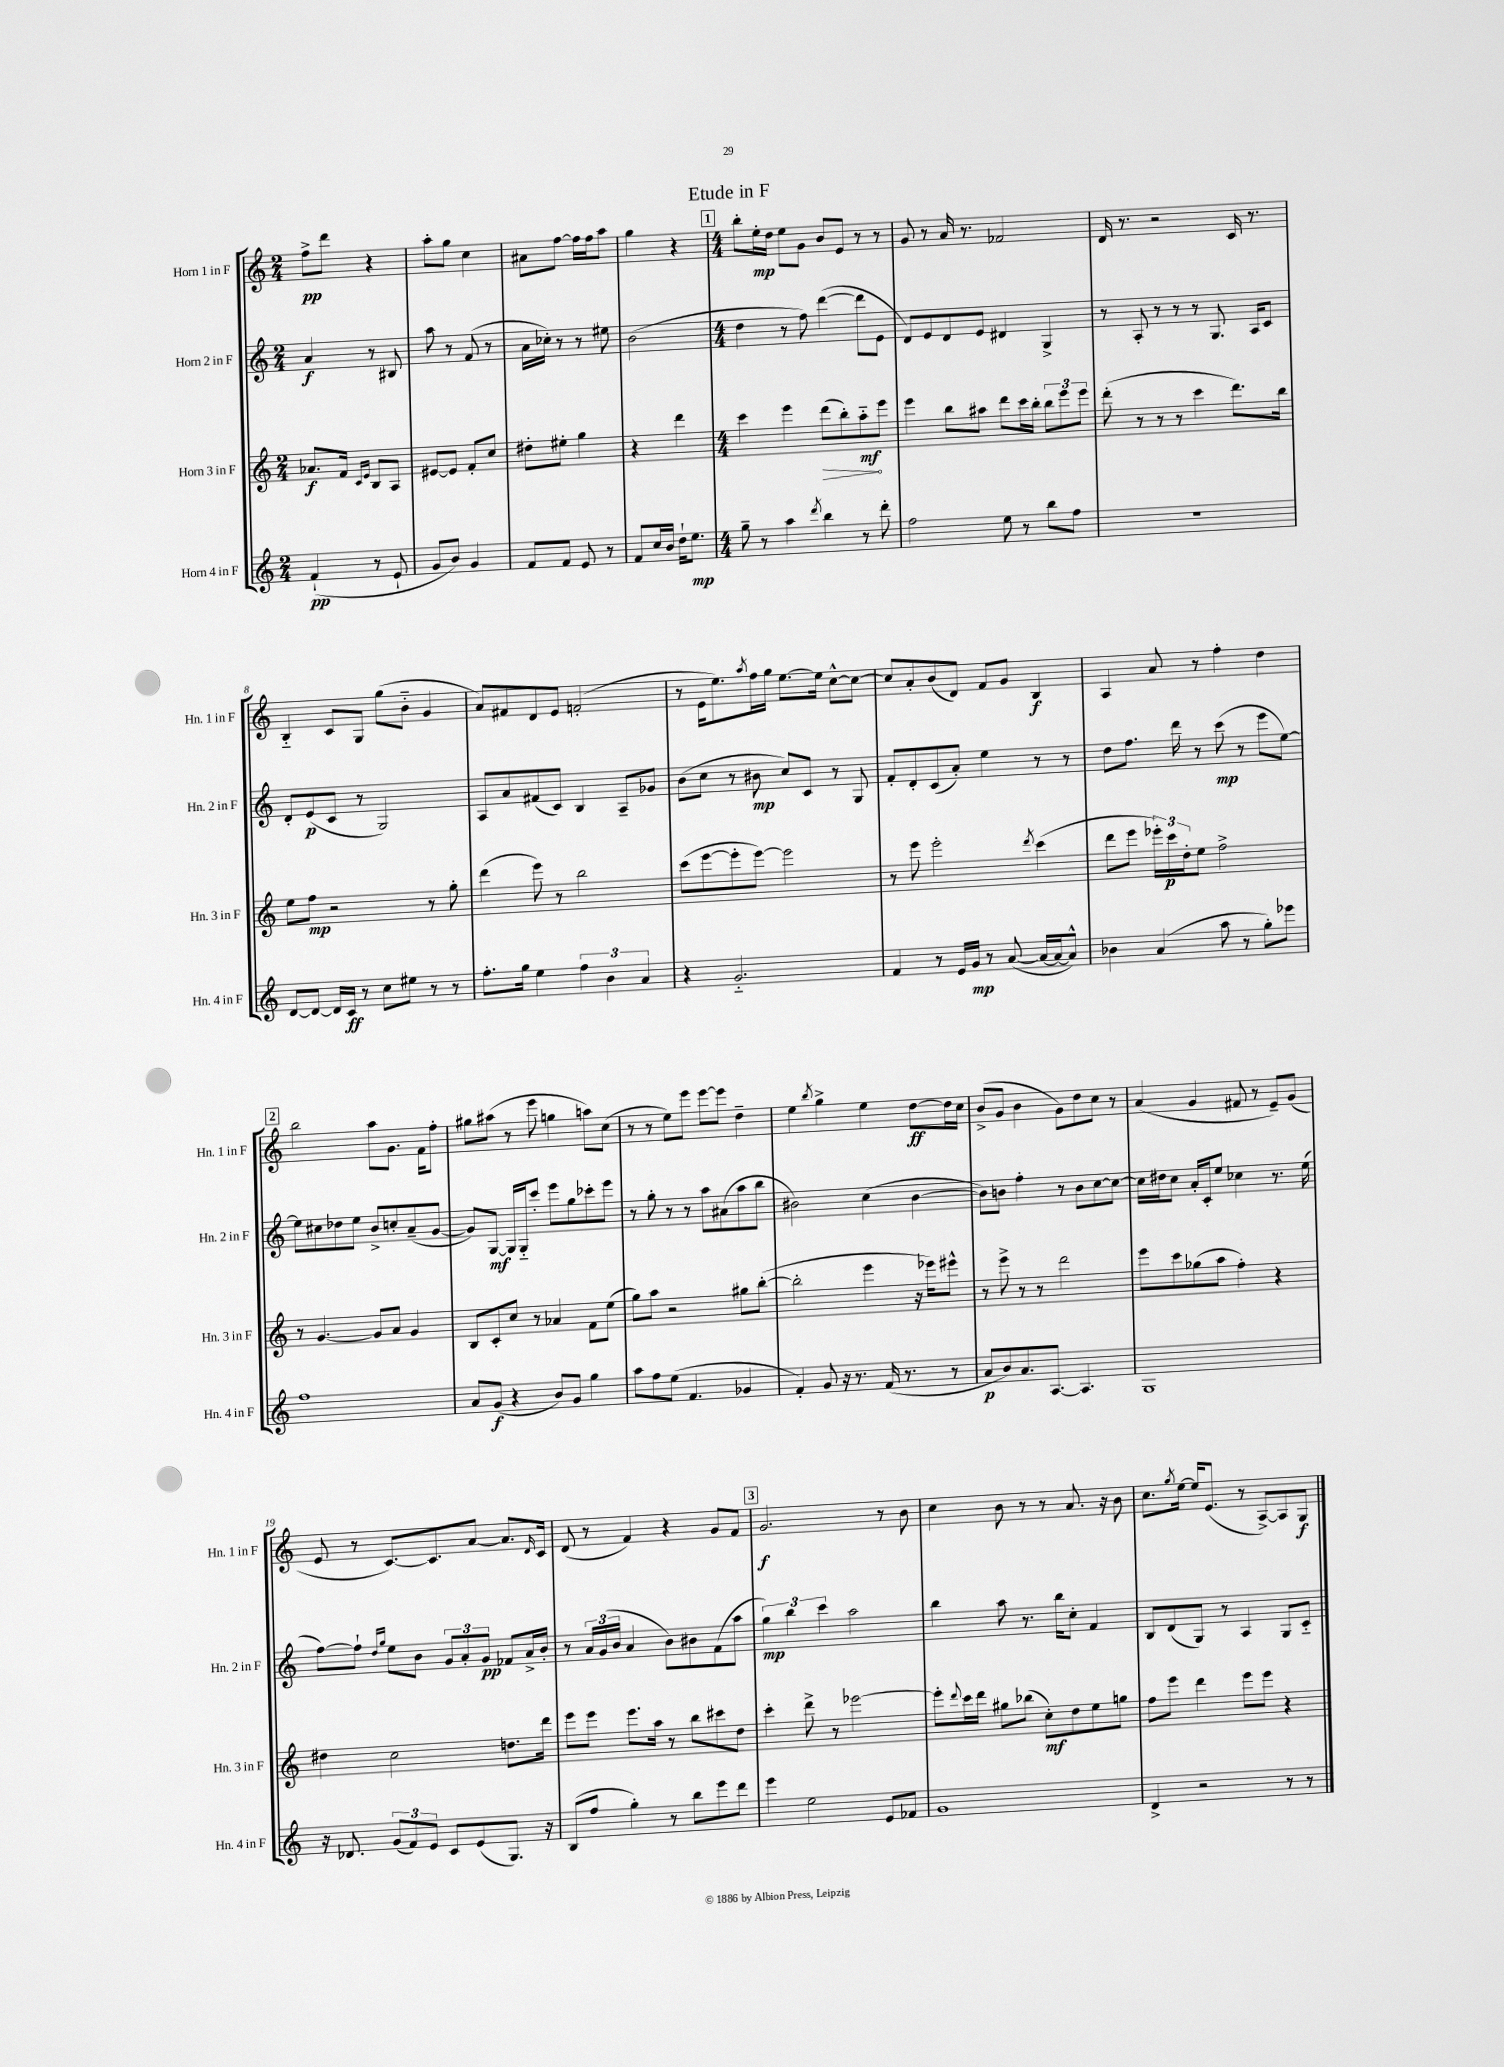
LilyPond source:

\header { title = "Etude in F" }
<<
\new StaffGroup <<
\new Staff = "s0" \with { instrumentName = "Horn 1 in F" shortInstrumentName = "Hn. 1 in F" } {
    \clef treble \key c \major \numericTimeSignature \time 2/4
    f''8->\pp d'''8 r4 |
    a''8-. g''8 c''4 |
    ais'8 f''8~ f''16 f''16 a''8 |
    g''4 r4 |
    \mark \markup { \box "1" } \numericTimeSignature \time 4/4 b''8-. e''16-.\mp d''16 e''8 g'8 b'8 e'8 r8 r8 |
    g'8 r8 a'16 r8. fes'2 |
    d'16 r8. r2 c'16 r8. |
    b4-_ c'8 g8 g''8( b'8-_ g'4 |
    a'8) fis'8 d'8 e'8 f'2-.( |
    r8 e'16 e''8.) \acciaccatura { a''8 } f''16 g''16 e''8.~ e''16 c''8~-^ c''8~ |
    c''8 a'8-. b'8( d'8) f'8 g'8 b4\f |
    a4 a'8 r8 f''4-. d''4 |
    \mark \markup { \box "2" } b''2 a''8 g'8. f'16 f''8-. |
    gis''8 ais''8( r8 e'''8 g''4 a''8) c''8( |
    r8 r8 e''8) e'''8 e'''8~ e'''8 d''4-- |
    e''4 \acciaccatura { b''8 } g''4-> e''4 d''8~\ff d''16 c''16 |
    b'8->( g'8 b'4 g'8) d''8 c''8 r8 |
    a'4( g'4 fis'8 r8 e'8--) g'8( |
    e'8 r8 c'8.~) c'8. a'8~ a'8. \grace { d'16 } c'16 |
    d'8( r8 f'4) r4 g'8 f'8 |
    \mark \markup { \box "3" } g'2.\f r8 b'8 |
    c''4 b'8 r8 r8 a'8. r16 b'8 |
    c''8. \acciaccatura { g''8 } e''16~ e''16 e'8.( r8 a8~->) a8 g8\f \bar "|." |
}
\new Staff = "s1" \with { instrumentName = "Horn 2 in F" shortInstrumentName = "Hn. 2 in F" } {
    \clef treble \key c \major \numericTimeSignature \time 2/4
    a'4\f r8 bis8 |
    a''8 r8 f'8( r8 |
    a'16 ces''16-.) r8 r8 eis''8 |
    b'2( |
    \mark \markup { \box "1" } \numericTimeSignature \time 4/4 d''4 r8 f''8) d'''4~( d'''8 e'8 |
    d'8) e'8 d'8 e'8 dis'4 g4-> |
    r8 a8-. r8 r8 r8 g8. a16 c'8 |
    d'8-. e'8\p( c'8 r8 g2) |
    a8 a'8 fis'8( c'8) b4 a8-- ges'8 |
    b'8( c''8 r8 bis'8\mp c''8) c'8 r8 g8 |
    f'8-. d'8-. c'8( a'8-.) e''4 r8 r8 |
    d''8 f''8. d'''16 r8 c'''8\mp( r8 e'''8 e''8~) |
    \mark \markup { \box "2" } e''8 cis''8 des''8 e''8 b'8-> c''8-. a'8--( g'8~ |
    g'8) g8~\mf g16 g16-_ c'''8-. e'''8 g''8 ces'''8-. e'''8 |
    r8 g''8-. r8 r8 a''8 ais'8( a''8 b''8 |
    bis'2) c''4( bis'4~ |
    bis'8) b'8 f''4-. r8 b'8 c''8~ c''8~ |
    c''16 dis''16 c''8 a'16-. c'16-. e''8 ces''4 r8. e''16( |
    f''8~) f''8-! \grace { d''16 g''16 } e''8 b'8 \tuplet 3/2 { g'8 a'8-. g'8\pp } fes'8 a'16-> b'16-. |
    r8 \tuplet 3/2 { a'16 g'16( b'16 } a'4 b'8) bis'8 f'8( a''8 |
    \mark \markup { \box "3" } \tuplet 3/2 { g''4\mp) b''4 c'''4 } a''2 |
    b''4 a''8 r8. b''16 c''8-. f'4 |
    b8 d'8( g8) r8 a4 g8 c'8-_ \bar "|." |
}
\new Staff = "s2" \with { instrumentName = "Horn 3 in F" shortInstrumentName = "Hn. 3 in F" } {
    \clef treble \key c \major \numericTimeSignature \time 2/4
    aes'8.\f f'16 \grace { c'16 e'16 } b8 a8 |
    eis'8~ eis'8 f'8-. c''8 |
    dis''8-. eis''8-. g''4 |
    r4 d'''4 |
    \mark \markup { \box "1" } \numericTimeSignature \time 4/4 c'''4 e'''4 \once \override Hairpin.circled-tip = ##t d'''8\>( b''8-.) a''8-_\mf\! e'''8 |
    e'''4 b''8 ais''8 d'''8 c'''16 b''16-. \tuplet 3/2 { b''8 e'''8 e'''8 } |
    d'''8-.( r8 r8 r8 c'''4 d'''8.) b''16 |
    e''8 f''8\mp r2 r8 g''8-. |
    d'''4( e'''8) r8 b''2 |
    c'''8( e'''8~ e'''8-. e'''8~) e'''2 |
    r8 e'''8 e'''2-. \acciaccatura { d'''8 } c'''4( |
    d'''8 e'''8 \tuplet 3/2 { ees'''16-.) c'''16\p d''16-. } e''8 f''2-> |
    \mark \markup { \box "2" } r8 g'4.~ g'8 a'8 g'4 |
    b8 c'8-. c''8 r8 aes'4 f'8 e''8( |
    g''8) a''8 r2 gis''8 b''8~-.( |
    b''2-. e'''4 r16 ees'''16) eis'''8-^ |
    r8 e'''8-> r8 r8 d'''2 |
    e'''8 c'''8 ges''8( a''8 f''4-.) r4 |
    dis''4 c''2 d''8. d'''16 |
    e'''8 e'''8 e'''8. a''16 r8 b''8 cis'''8 d''8 |
    \mark \markup { \box "3" } c'''4-. d'''8-> r8 ees'''2~ |
    ees'''8-. \appoggiatura { d'''8 } c'''16 d'''16 gis''8 bes''8( c''8-.\mf) d''8 e''8 g''8 |
    f''8 e'''8 d'''4 e'''8 e'''8 r4 \bar "|." |
}
\new Staff = "s3" \with { instrumentName = "Horn 4 in F" shortInstrumentName = "Hn. 4 in F" } {
    \clef treble \key c \major \numericTimeSignature \time 2/4
    f'4-!\pp( r8 e'8-! |
    g'8 b'8) g'4 |
    f'8 f'8 e'8 r8 |
    f'8 c''16 b'16 d''16-! e''8.\mp |
    \mark \markup { \box "1" } \numericTimeSignature \time 4/4 g''8-- r8 a''4 \acciaccatura { d'''8 } b''4 r8 d'''8-. |
    f''2 e''8 r8 b''8 f''8 |
    R1 |
    d'8~ d'8~ d'16 c'16\ff r8 c''8 eis''8 r8 r8 |
    f''8.-. g''16 e''4 \tuplet 3/2 { f''4 b'4 a'4 } |
    r4 g'2.-_ |
    f'4 r8 e'16 g'16\mp r8 a'8~( a'16~ a'16~ a'8-^) |
    bes'4 a'4( a''8 r8 g''8-.) ees'''8 |
    \mark \markup { \box "2" } f''1 |
    a'8 g'8\f( r4 b'8) g'8 g''4 |
    a''8 f''8 e''8( f'4. ges'4 |
    f'4-.) g'8 r16 r8. f'16( r8. r8 |
    a'8\p b'8) a'8. a8.~ a4. |
    g1 |
    r16 des'8. \tuplet 3/2 { g'8( f'8) e'8 } c'8 e'8( g8.) r16 |
    b8( f''8 g''4-.) r8 b''8 e'''8 d'''8 |
    \mark \markup { \box "3" } e'''4 e''2 e'8 fes'8 |
    g'1 |
    d'4-> r2 r8 r8 \bar "|." |
}
>>
>>
